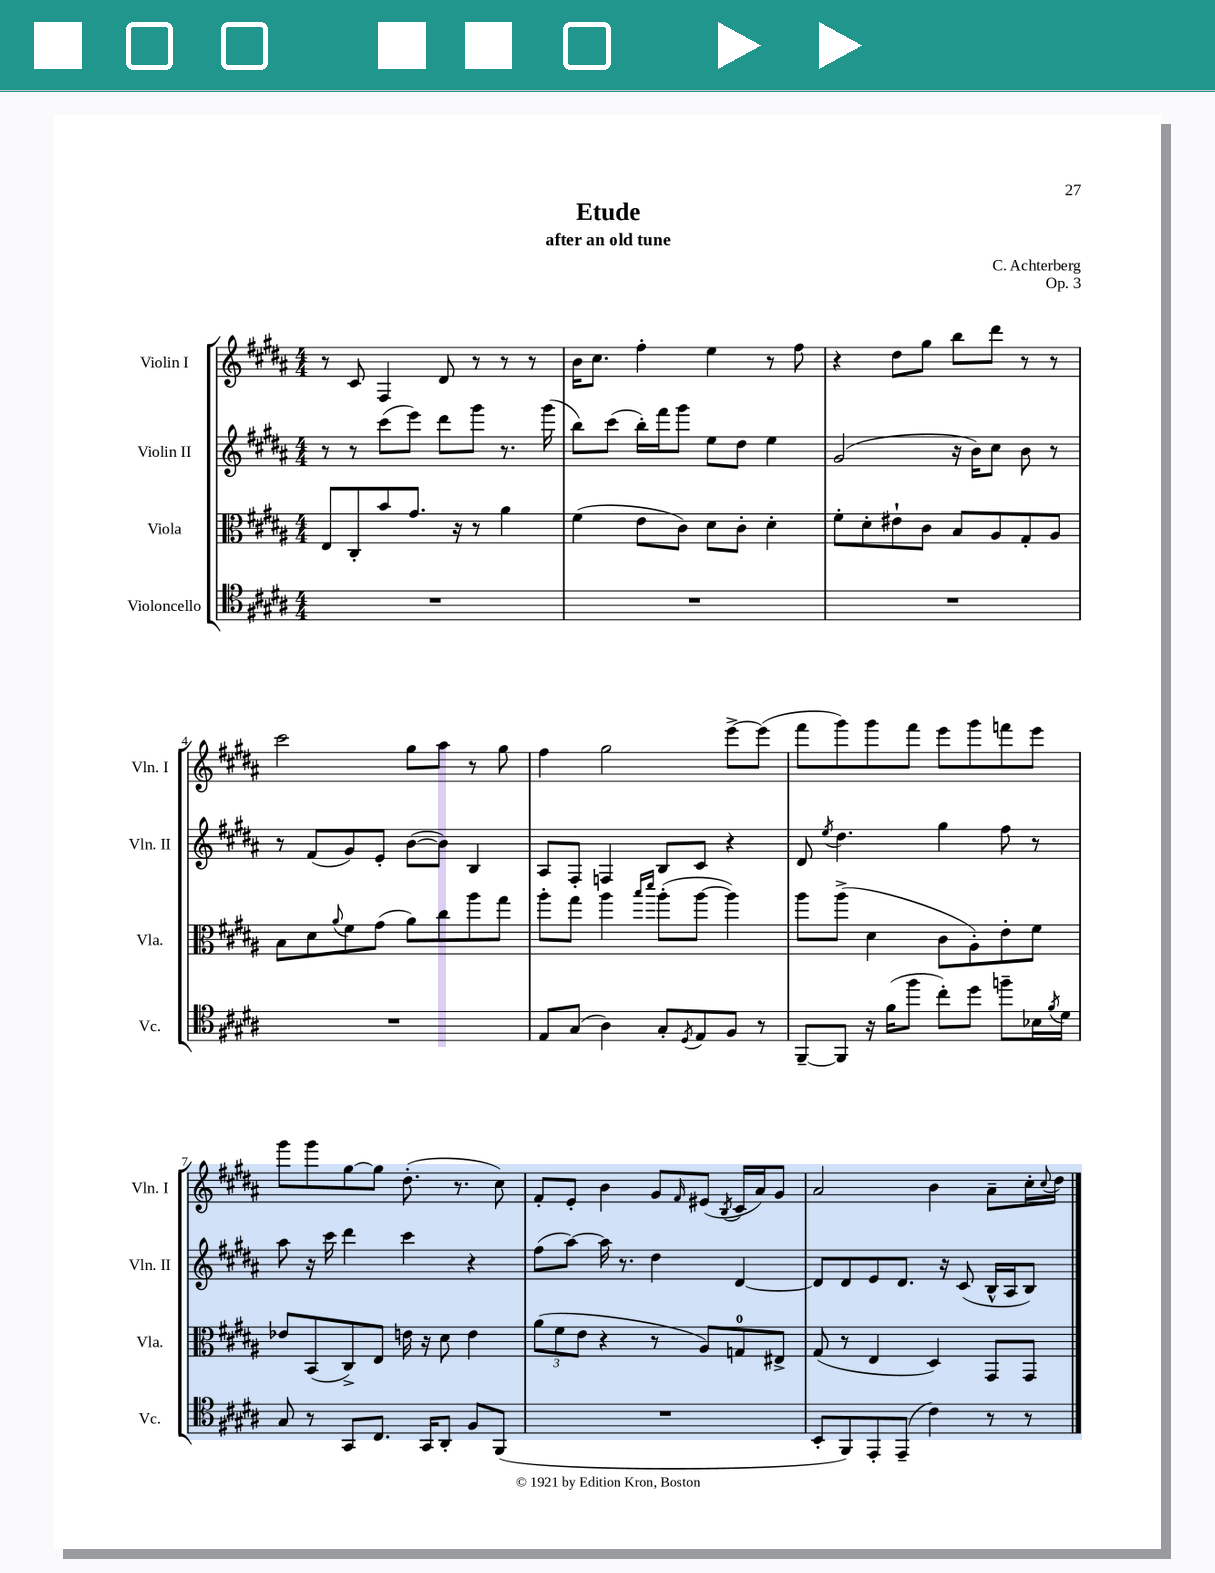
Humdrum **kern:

**kern	**kern	**kern	**kern
*part4	*part3	*part2	*part1
*staff4	*staff3	*staff2	*staff1
*I"Violoncello	*I"Viola	*I"Violin II	*I"Violin I
*I'Vc.	*I'Vla.	*I'Vln. II	*I'Vln. I
*clefC4	*clefC3	*clefG2	*clefG2
*k[f#c#g#d#a#]	*k[f#c#g#d#a#]	*k[f#c#g#d#a#]	*k[f#c#g#d#a#]
*M4/4	*M4/4	*M4/4	*M4/4
=1	=1	=1	=1
1r	8E/L	8r	8r
.	8C#'/	8r	8c#/
.	8b/	(8ccc#\L	4F#/
.	8.g#/J	8eee\J)	.
.	.	8ddd#\L	8d#/
.	16r	.	.
.	8r	8ggg#\J	8r
.	4a#\	8.r	8r
.	.	.	8r
.	.	(16ggg#\	.
=2	=2	=2	=2
1r	(4f#\	8bb\L)	16b\KL
.	.	.	8.cc#\J
.	.	(8ccc#\J	.
.	8e\L	16bb'\LL)	4ff#'\
.	.	16fff#\J	.
.	8c#\J)	8ggg#\J	.
.	8d#\L	8ee\L	4ee\
.	8c#'\J	8dd#\J	.
.	4d#'\	4ee\	8r
.	.	.	8ff#\
=3	=3	=3	=3
1r	8f#'\L	(2g#/	4r
.	8d#'\	.	.
.	8e#X`\	.	8dd#\L
.	8c#\J	.	8gg#\J
.	8B/L	16r	8bb\L
.	.	16b\KL)	.
.	8A#/	8cc#\J	8ddd#\J
.	8G#'/	8b\	8r
.	8A#/J	8r	8r
!!LO:LB:g=z
=4	=4	=4	=4
1r	8B\L	8r	2ccc#\
.	8d#\	(8f#/L	.
.	8qqa#/	.	.
.	8f#\	8g#/)	.
.	(8g#\J	8e'/J	.
.	8a#\L)	([8b\L	8gg#\L
.	8cc#\	8b\J])	8aa#\J
.	8aa#\	4B/	8r
.	8gg#\J	.	8gg#\
=5	=5	=5	=5
8E/L	8aa#'\L	8A#/L	4ff#\
(8G#/J	8gg#\J	8F#'/J	.
4A#\)	4aa#\	4Fn/	2gg#\
.	16qqbb/LL	.	.
.	16qqddd#/JJ	.	.
8G#'/L	(8aa#'\L	8B/L	.
8qD#/	.	.	.
8E/	[8aa#\J	8c#/J	.
8F#/J	4aa#\])	4r	[8eee^\L
8r	.	.	(8eee\J]
=6	=6	=6	=6
[8FF#~/L	8aa#\L	8d#/	8fff#\L
.	.	8qee/	.
8FF#/J]	(8aa#^\J	4.dd#\	8ggg#\)
16r	4d#\	.	8ggg#\
(16f#\KL	.	.	.
8ff#\J	.	.	8fff#\J
8cc#'\L)	8c#\L	4gg#\	8eee\L
8dd#\J	8A#'\)	.	8ggg#\
8ffn~\L	8e'\	8ff#\	8fffn\
16B-X\L	8f#\J	8r	8eee\J
8qf#/	.	.	.
16d#\JJ	.	.	.
!!LO:LB:g=z
=7	=7	=7	=7
8G#/	8e-X/L	8aa#\	8ggg#\L
8r	(8BB/	16r	8ggg#\
.	.	16ccc#\	.
8GG#/L	8C#^/)	4ddd#\	[8gg#\
8.C#/J	8E/J	.	8gg#\J]
.	16en\	4ccc#\	(8.dd#'\
16GG#/KL	16r	.	.
8AA#'/J	8d#\	.	.
.	.	.	8.r
8F#/L	4e\	4r	.
(8FF#/J	.	.	8cc#\)
=8	=8	=8	=8
1r	(12a#\L	(8ff#\L	8f#'/L
.	12f#\	.	.
.	.	[8aa#\J)	8e'/J
.	12e\J	.	.
.	4r	16aa#\]	4b\
.	.	8.r	.
.	8r	4dd#\	8g#/L
.	.	.	16qqf#/
.	8A#/L)	.	(8e#X/J
.	.	.	8qB/
.	8Gn/	[4d#/	16c#/LL
.	.	.	16a#/J)
.	8E#X^/J	.	8g#/J
=9	=9	=9	=9
8BB'/L	(8G#/	8d#/L]	2a#/
8FF#/)	8r	8d#/	.
8EE'/	4E/	8e/	.
(8EE~/J	.	8.d#/J	.
4c#\)	4D#/)	.	4b\
.	.	16r	.
.	.	(8c#/	.
8r	8GG#/L	16B^^/LL	8a#~\L
.	.	16A#/J	.
8r	8GG#/J	8B/J)	16cc#'\L
.	.	.	8qqcc#/
.	.	.	16dd#\JJ
==	==	==	==
*-	*-	*-	*-
